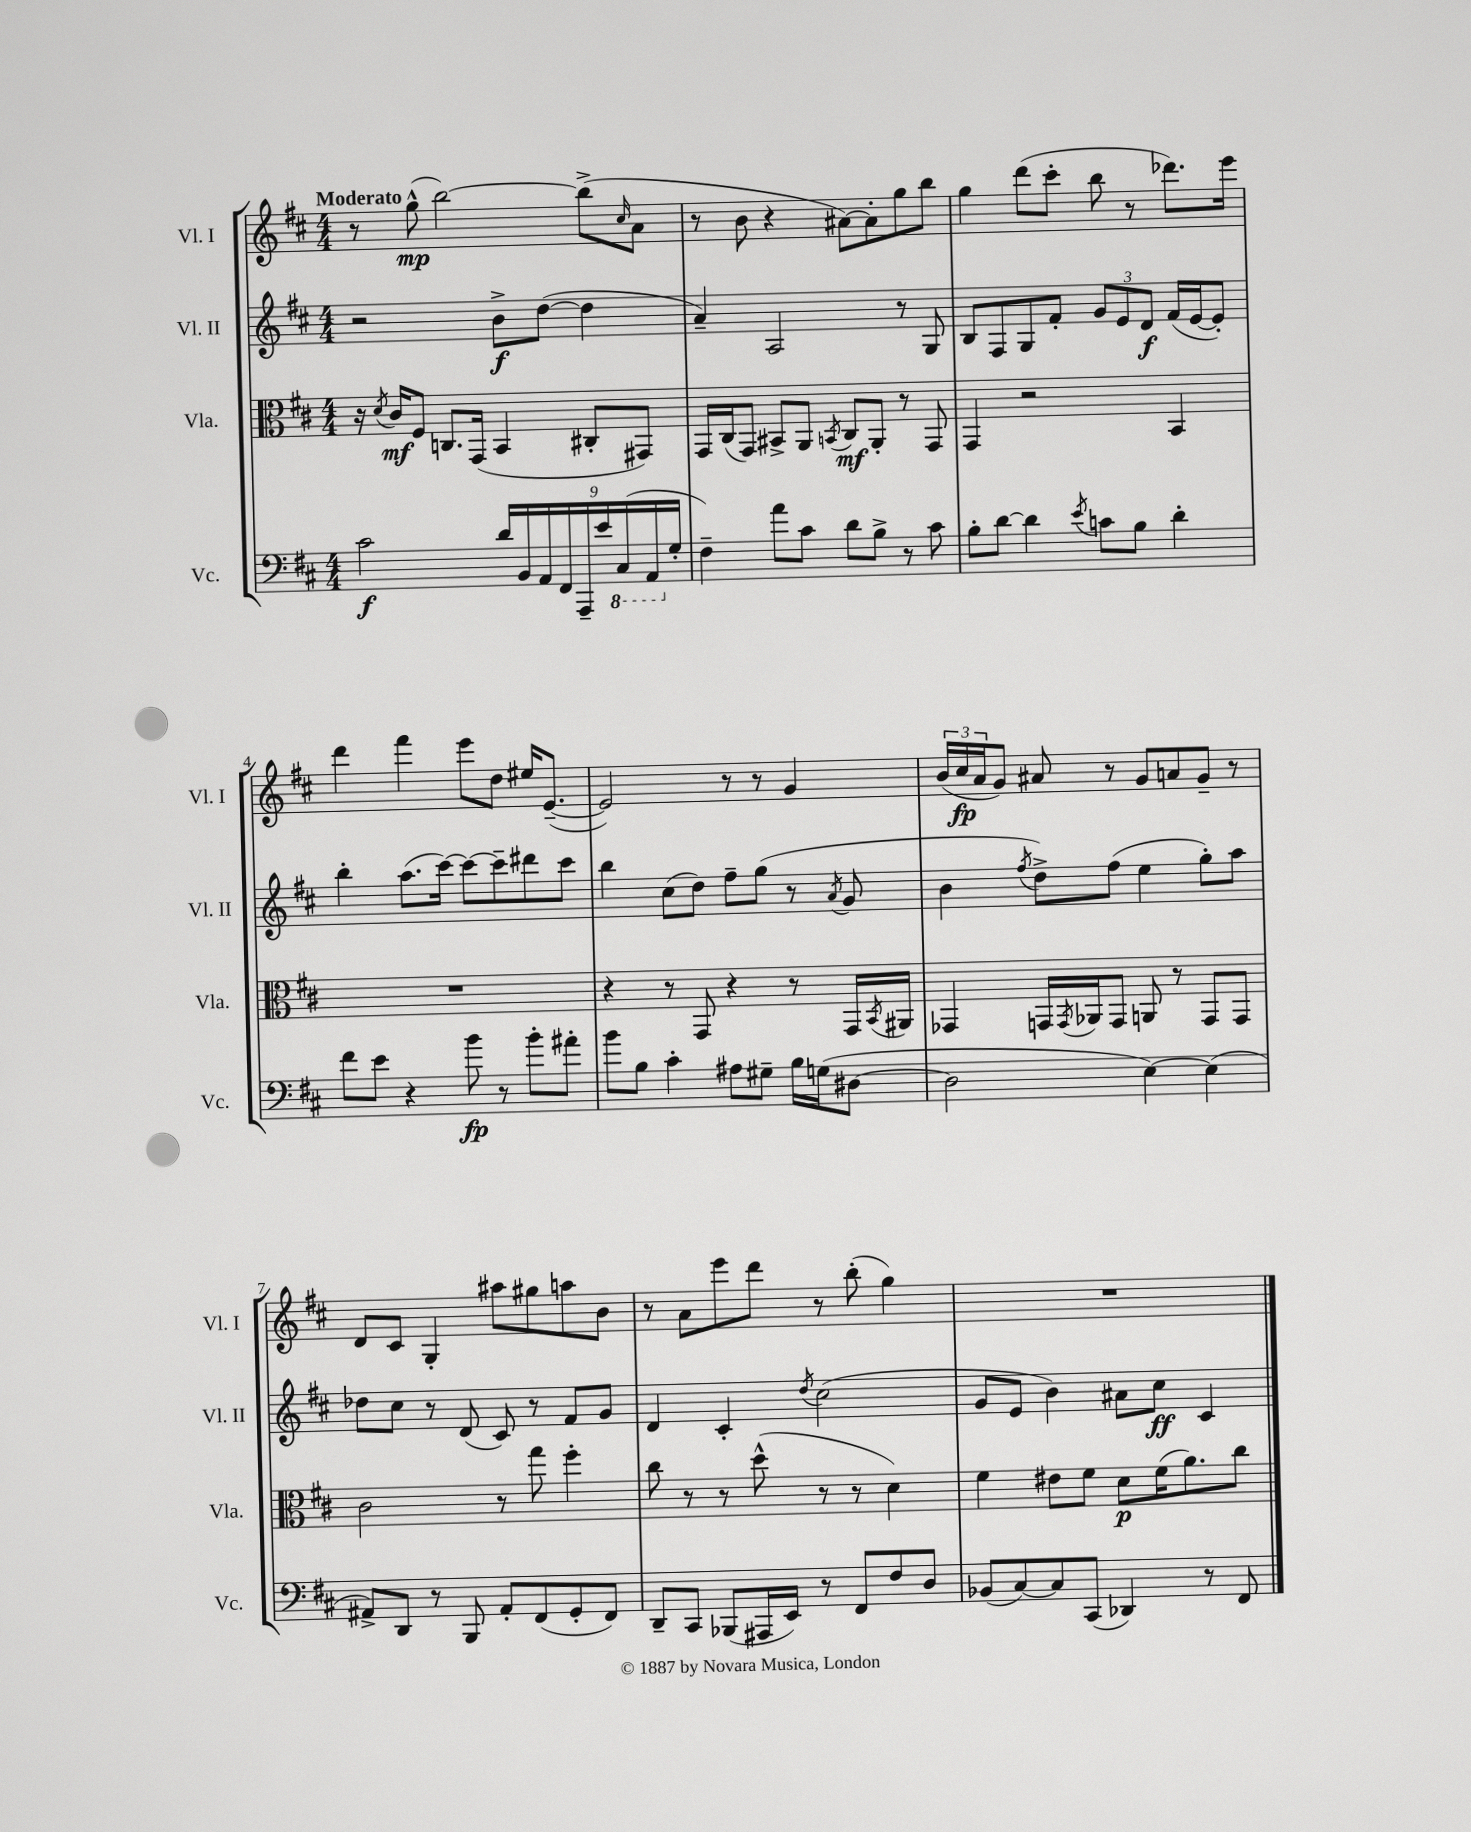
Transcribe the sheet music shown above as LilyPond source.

<<
\new StaffGroup <<
\new Staff = "s0" \with { instrumentName = "Vl. I" shortInstrumentName = "Vl. I" } {
    \clef treble \key d \major \numericTimeSignature \time 4/4 \tempo "Moderato"
    r8 g''8-^\mp( b''2~) b''8->( \grace { cis''16 } a'8 |
    r8 b'8 r4 ais'8~) ais'8-. g''8 b''8 |
    g''4 d'''8( cis'''8-. b''8 r8 des'''8.) e'''16 |
    d'''4 fis'''4 e'''8 d''8 eis''16 e'8.~--( |
    e'2) r8 r8 g'4 |
    \tuplet 3/2 { b'16( cis''16\fp a'16 } g'8) ais'8 r8 g'8 a'8 g'8-- r8 |
    d'8 cis'8 g4-. ais''8 gis''8 a''8 b'8 |
    r8 a'8 e'''8 d'''8 r8 b''8-.( g''4) |
    R1 \bar "|." |
}
\new Staff = "s1" \with { instrumentName = "Vl. II" shortInstrumentName = "Vl. II" } {
    \clef treble \key d \major \numericTimeSignature \time 4/4
    r2 b'8->\f d''8~( d''4 |
    a'4--) a2 r8 g8 |
    b8 fis8 g8 fis'8-. \tuplet 3/2 { g'8 e'8 d'8\f } fis'16( e'16~ e'8-.) |
    b''4-. a''8.( cis'''16~) cis'''8~ cis'''8-- dis'''8 cis'''8 |
    b''4 cis''8( d''8) fis''8-- g''8( r8 \acciaccatura { a'8 } g'8 |
    b'4 \acciaccatura { fis''8 } d''8->) fis''8( e''4 g''8-.) a''8 |
    des''8 cis''8 r8 d'8( cis'8) r8 fis'8 g'8 |
    d'4 cis'4-. \acciaccatura { d''8 } cis''2( |
    g'8 e'8 b'4) ais'8 cis''8\ff cis'4 \bar "|." |
}
\new Staff = "s2" \with { instrumentName = "Vla." shortInstrumentName = "Vla." } {
    \clef alto \key d \major \numericTimeSignature \time 4/4
    r16 \acciaccatura { d'8 } cis'16\mf fis8 c8. g,16( b,4 cis8-. gis,8) |
    g,16 cis16( g,8) bis,8-> a,8 \acciaccatura { b,8 } cis8\mf a,8-. r8 g,8 |
    g,4 r2 b,4 |
    R1 |
    r4 r8 g,8 r4 r8 g,16 \acciaccatura { b,8 } ais,16 |
    ges,4 g,16 \acciaccatura { g,8 } aes,16 g,8 a,8 r8 g,8 g,8 |
    cis'2 r8 g''8 fis''4-. |
    cis''8 r8 r8 d''8-^( r8 r8 d'4) |
    fis'4 eis'8 fis'8 d'8\p fis'16( a'8.) cis''8 \bar "|." |
}
\new Staff = "s3" \with { instrumentName = "Vc." shortInstrumentName = "Vc." } {
    \clef bass \key d \major \numericTimeSignature \time 4/4
    cis'2\f \tuplet 9/8 { d'16 b,16 a,16 fis,16 a,,16-- e'16 \ottava #-1 cis,16( a,,16 \ottava #0 g16-. } |
    fis4--) a'8 cis'8 d'8 b8-> r8 cis'8 |
    b8-. d'8~ d'4 \acciaccatura { e'8 } c'8 b8 d'4-. |
    fis'8 e'8 r4 b'8\fp r8 b'8-. ais'8-. |
    b'8 b8 cis'4-. ais8 gis8-- b16 g16( dis8~ |
    dis2 e4~) e4( |
    ais,8->) d,8 r8 b,,8 ais,8-. fis,8( g,8-. fis,8) |
    d,8-- cis,8 bes,,8( ais,,16 e,16) r8 fis,8 fis8 d8 |
    bes,8( cis8~) cis8 cis,8( des,4) r8 fis,8 \bar "|." |
}
>>
>>
